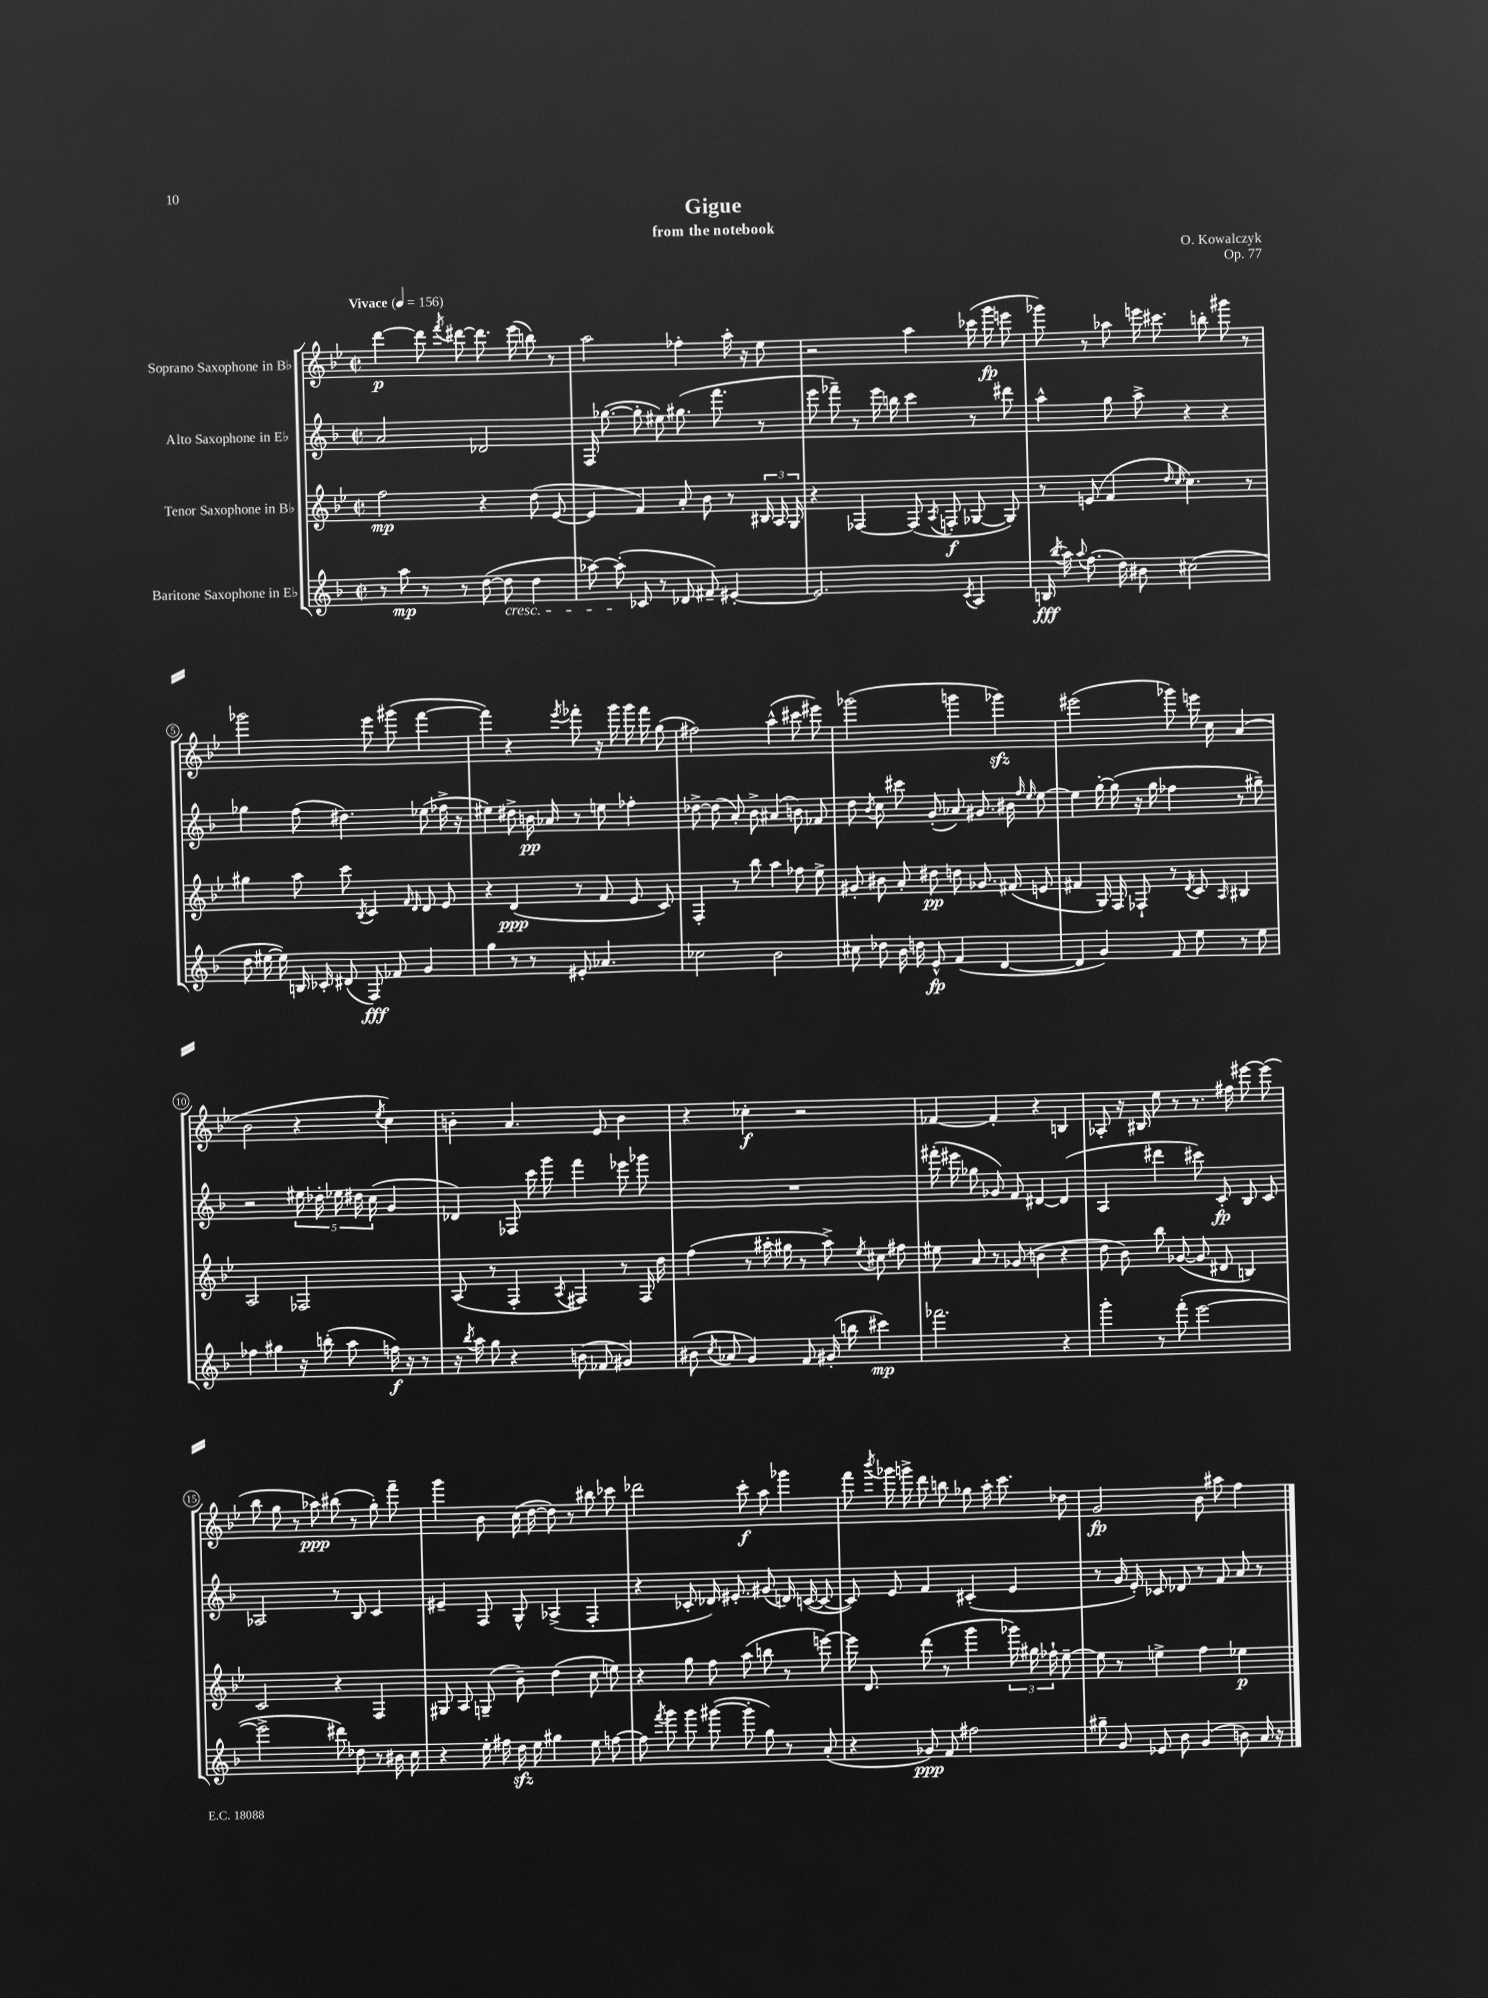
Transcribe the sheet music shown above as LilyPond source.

\header { title = "Gigue" composer = "O. Kowalczyk" subtitle = "from the notebook" opus = "Op. 77" }
<<
\new StaffGroup <<
\new Staff = "s0" \with { instrumentName = "Soprano Saxophone in Bb" } {
    \clef treble \key bes \major \defaultTimeSignature \time 2/2 \tempo "Vivace" 4 = 156
    \autoBeamOff d'''4~\p d'''8 \acciaccatura { f'''8 } dis'''8~ dis'''8. ees'''16( b''8) r8 |
    a''2 fes''4-. a''16-. r16 ees''8 |
    r2 a''4 ces'''16( g'''16\fp e'''8 |
    ges'''8) r8 aes''8 e'''16 cis'''8. b''8-. gis'''8 r8 |
    ges'''2 ees'''8 gis'''8( f'''4~ |
    f'''4) r4 \acciaccatura { ees'''8 } fes'''8-. r16 g'''16 g'''16 fes'''16 g''8( |
    fis''2) a''4-^( cis'''8 eis'''8) |
    ges'''2( g'''4 ges'''4\sfz) |
    eis'''2( ges'''8) e'''16 c''16 a'4( |
    bes'2 r4 \acciaccatura { ees''8 } c''4) |
    b'4-. a'4. ees'8 b'4 |
    r4 ces''4-.\f r2 |
    fes'4~ fes'4-. r4 b4 |
    aes8-. r16 bis16 ees''8 r8 r8. fis''16 eis'''8~ eis'''8( |
    bes''8 g''8 r8 aes''8\ppp) bis''8( r8 g''8-.) f'''8-- |
    g'''4 bes'8 c''16( d''16~ d''8) r8 bis''8 ces'''8 |
    des'''2 c'''8-.\f a''8 ges'''4 |
    f'''8 \acciaccatura { bes'''8 } ges'''16 g'''16-> d'''8 b''8 ges''8 a''16-. c'''8. des''8 |
    g'2\fp bes'8 ais''8 f''4 \bar "|." |
}
\new Staff = "s1" \with { instrumentName = "Alto Saxophone in Eb" } {
    \clef treble \key f \major \defaultTimeSignature \time 2/2
    \autoBeamOff a'2 des'2 |
    f16 ges''8.~( ges''8-. eis''8) gis''8.( f'''8. r8 |
    e'''8 fes'''8--) r8 e'''16 b''16 c'''4 r8 dis'''8 |
    a''4-^ g''8 a''8-> r4 r4 |
    ges''4 f''8( dis''4.) ees''8( fes''16-> r16 |
    eis''4) dis''8-> b'16\pp aes'16 r8 e''8 fes''4-. |
    des''8~-> des''8( a'8-.) bes'8-> ais'4( b'8) fes'8 |
    d''8 \acciaccatura { bes'8 } c''8 cis'''8 g'8-.( aes'8) gis'8. bis'16 \grace { f''16 e''16 } e''8~ |
    e''4 g''16~-. g''16( r16 g''16 fes''4 r8 gis''8--) |
    r2 \tuplet 5/4 { eis''16 des''16-. ees''16 dis''16 c''16( } g'4 |
    des'4) fes8 c'''16 g'''16 f'''4 ees'''8 ges'''8 |
    R1 |
    fis'''16-.( eis'''16 ges''8 ges'8) f'8 dis'4~ dis'4( |
    a4 dis'''4 cis'''8) c'8-.\fp bes8 c'8 |
    aes2 r8 bes8 c'4 |
    eis'4-- f8 g8-^ aes4->( f4-. |
    r4 ces'8-. des'16) eis'8.-. gis'8( d'16) c'16~( c'8~ |
    c'8) e'8 f'4 cis'4-.( e'4 |
    r8 g'16 e'16-.) ces'8 des'8 r8 f'8 a'8 r8 \bar "|." |
}
\new Staff = "s2" \with { instrumentName = "Tenor Saxophone in Bb" } {
    \clef treble \key bes \major \defaultTimeSignature \time 2/2
    \autoBeamOff f''2\mp r4 d''8( ees'8~ |
    ees'4 f'4) a'8-. bes'8 r8 \tuplet 3/2 { bis16 a16 g16 } |
    r4 fes4~ fes8( \acciaccatura { a8 } f8-.\f ges8~ ges8) |
    r8 e'8( f'4 \grace { d''16 c''16 } c''4.) r8 |
    gis''4 a''8 c'''8 \acciaccatura { bes8 } c'4 \grace { f'16 d'16 } d'8 ees'8 |
    r4 d'4\ppp( r8 f'8 ees'8 c'8) |
    f4-. r8 bes''8 a''4 fes''8 ees''8-> |
    gis'8-. bis'8 a'8-. dis''8\pp d''8 ges'8. fis'16( e'8 |
    fis'4 g16) f16 fes8-! r8 \acciaccatura { d'8 } c'8 \grace { a16 } bis4 |
    a2 fes2 |
    a8( r8 f4-. \acciaccatura { a8 } fis4) r8 fis16 d''16 |
    f''4( r8 ais''16-. gis''16 r8 ais''8->) \acciaccatura { ees''8 } cis''8 fis''8 |
    eis''8 a'8 r8 ges'8( b'4 r4 |
    d''8 bes'8) bes''8 ges'8~( ges'8 dis'8 b4) |
    c'2 r4 f4 |
    gis8 a8 g8--( bes'8--) d''4( c''8 e''8) |
    r4 g''8 f''8 a''8( b''8 r8 e'''8~) |
    e'''16 d'8. d'''8( r8 g'''4 \tuplet 3/2 { ges'''16) gis''16 fes''16-! } ees''8~-- |
    ees''8 r8 e''4-> f''4 ees''4\p \bar "|." |
}
\new Staff = "s3" \with { instrumentName = "Baritone Saxophone in Eb" } {
    \clef treble \key f \major \defaultTimeSignature \time 2/2
    \autoBeamOff r8 a''8\mp r8 r8 d''8~( d''8\cresc d''4 |
    aes''8~) aes''8-.\!( ces'8 r8 des'8 fis'8--) eis'4~-. |
    eis'2. \acciaccatura { c'8 } a4 |
    b16\fff( \acciaccatura { bes''8 } a''16) \appoggiatura { a''8 } f''8.( d''16) bis'8 cis''2( |
    d''8 eis''16~ eis''16) b16 ces'16-. dis'8( f8\fff) fes'8 g'4 |
    g''4 r8 r8 eis'8-. aes'4. |
    ces''2 bes'2 |
    cis''8 des''8 bes'16 d''16 e'8-^\fp f'4( d'4~ |
    d'4 g'4) f'8 e''8 r8 e''8 |
    fes''4 gis''4 r16 b''16-.( a''8 f''16\f) r16 r8 |
    r16 \acciaccatura { bes''8 } a''16 g''8 r4 b'8( fes'8 gis'4) |
    bis'8( \acciaccatura { c''8 } aes'8 g'4) f'8 gis'16-.( b''16 cis'''4\mp) |
    fes'''2. r4 |
    g'''4-. r8 f'''8-.( e'''2~ |
    e'''2-> dis'''8) des''8 r8 bis'16 c''16 |
    r4 e''16-. fis''16 d''16\sfz e''16 gis''4 e''8 f''8~ |
    f''8 \acciaccatura { f'''8 } g'''8 g'''8 gis'''8~( gis'''8-. g''8) r8 a'8-.( |
    r4 ges'8\ppp) f'8 fis''2 |
    gis''8-- g'8 ees'8 bes'8 g'4( b'8) a'16 r16 \bar "|." |
}
>>
>>
\layout { \context { \Score \override BarNumber.stencil = #(make-stencil-circler 0.1 0.3 ly:text-interface::print) } }
